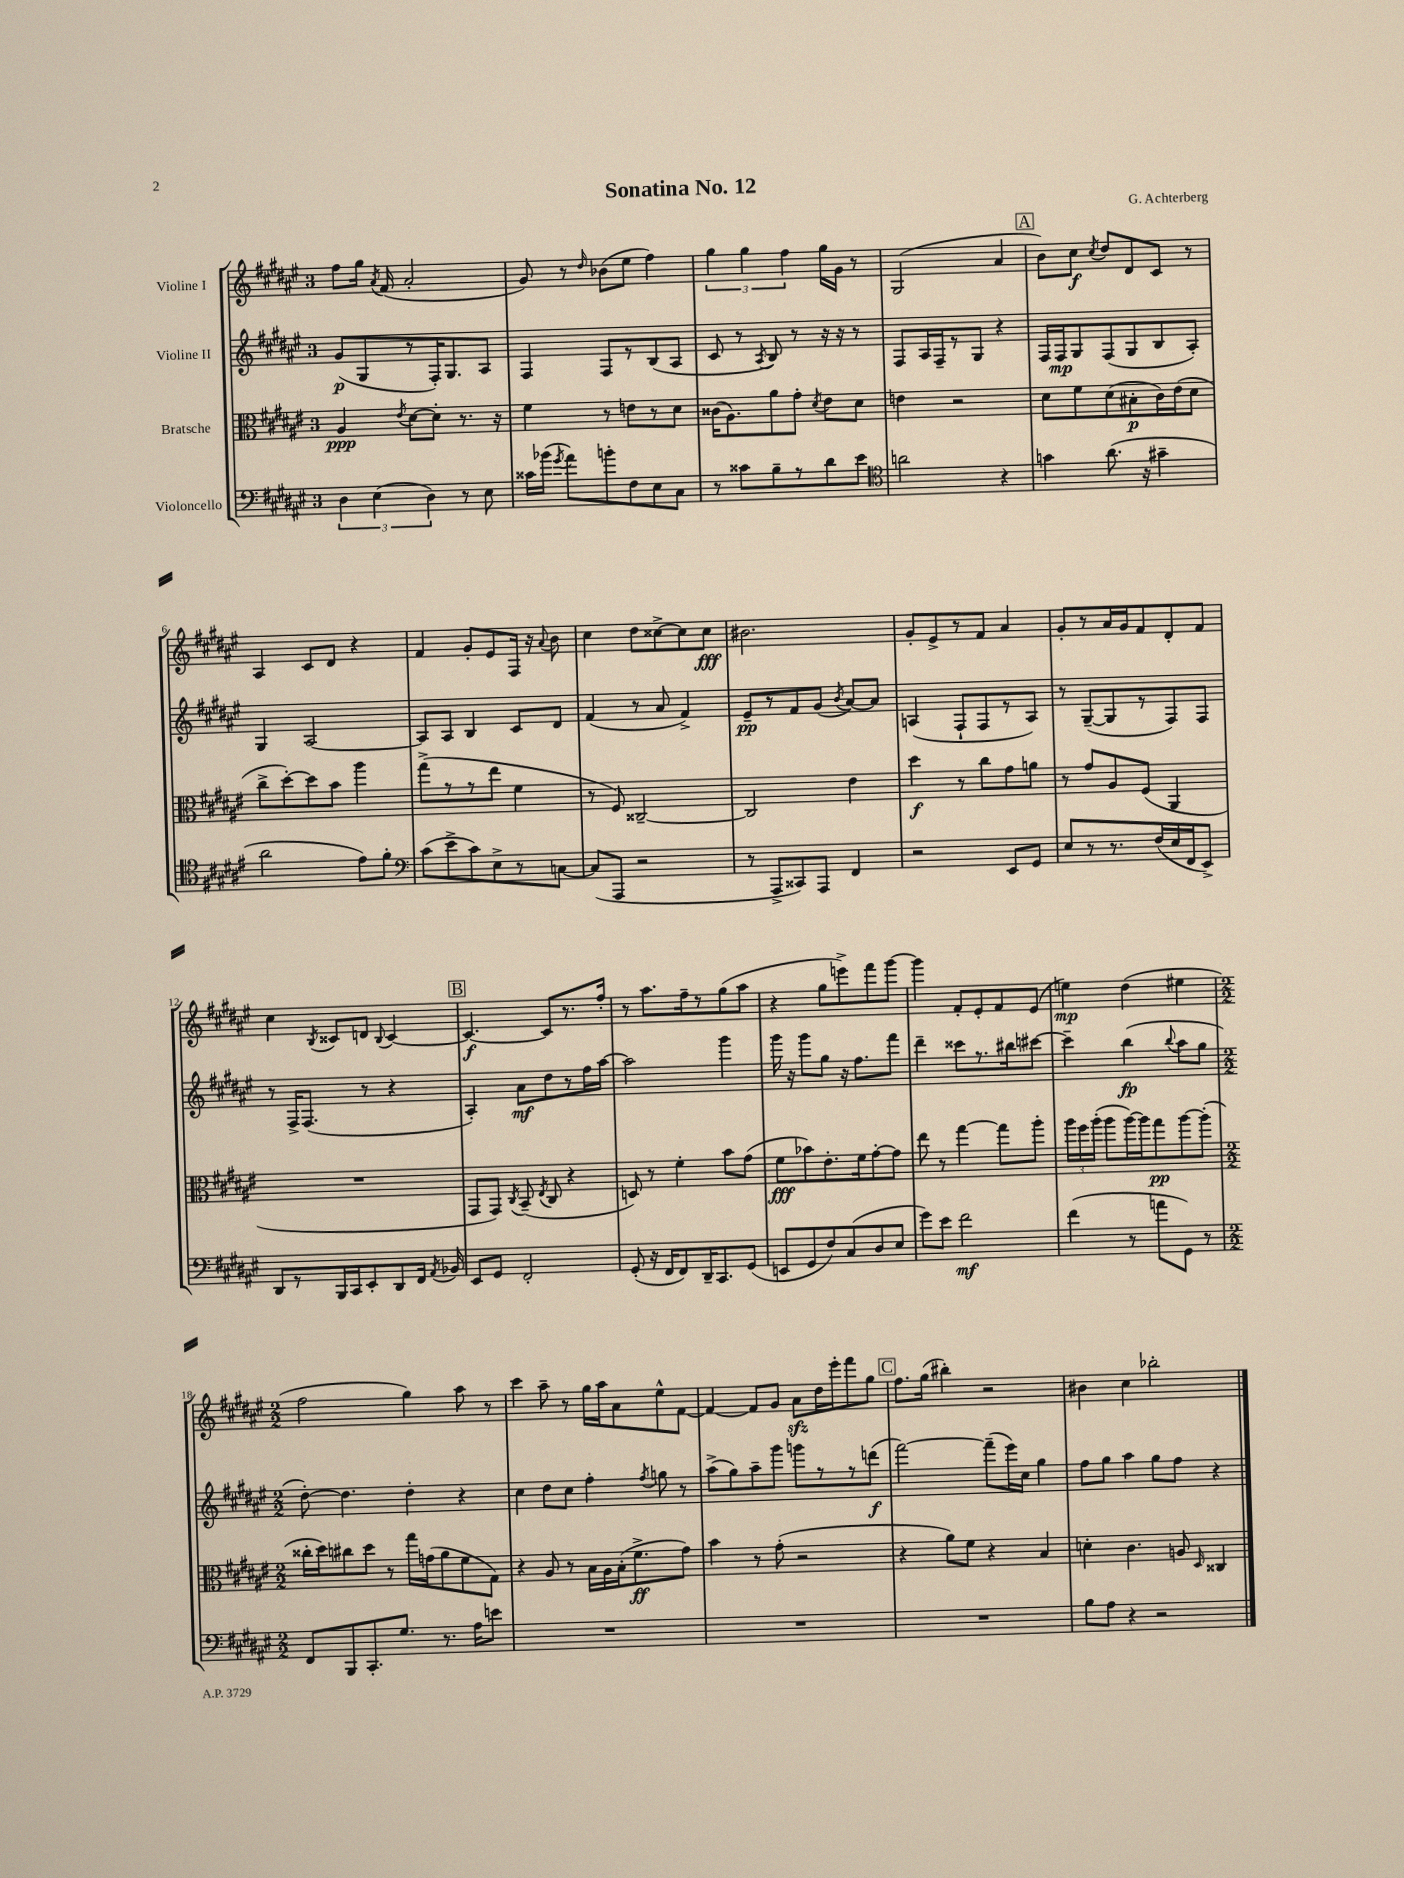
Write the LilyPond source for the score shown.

\header { title = "Sonatina No. 12" composer = "G. Achterberg" }
<<
\new StaffGroup <<
\new Staff = "s0" \with { instrumentName = "Violine I" } {
    \clef treble \key fis \major \once \override Staff.TimeSignature.style = #'single-digit \time 3/4
    \autoBeamOff fis''8[ gis''16] \acciaccatura { ais'8 } fis'16( ais'2-. |
    gis'8) r8 \grace { dis''16 } bes'8[( eis''8] fis''4) |
    \tuplet 3/2 { gis''4 gis''4 fis''4 } gis''16[ gis'16] r8 |
    gis2( ais'4 |
    \mark \markup { \box "A" } b'8[) cis''8]\f \acciaccatura { cis''8 } dis''8[ dis'8 cis'8] r8 |
    ais4 cis'8[ dis'8] r4 |
    fis'4 gis'8[-. eis'8 fis16] r16 \appoggiatura { ais'8 } b'8 |
    cis''4 dis''8[ cisis''8~-> cisis''8 cisis''8]\fff |
    bis'2. |
    gis'8[-. eis'8-> r8 fis'8] ais'4 |
    gis'8[-. r8 ais'16 gis'16 fis'8 dis'8-. fis'8] |
    cis''4 \acciaccatura { b8 } cisis'8[ d'8] \appoggiatura { b8 } cisis'4~ |
    \mark \markup { \box "B" } cisis'4.~\f cisis'8[ r8. fis''16]-. |
    r8 ais''8.[ fis''16-- r8 gis''8( ais''8] |
    r4 gis''8[ e'''8->) fis'''8 gis'''8]~ |
    gis'''4 fis'8[-. eis'8-. fis'8 eis'8]( |
    e''4\mp) dis''4( eis''4 |
    \numericTimeSignature \time 2/2 fis''2 gis''4) ais''8 r8 |
    cis'''4 ais''8-- r8 gis''16[ ais''16 ais'8 eis''8-^ fis'8]~ |
    fis'4~ fis'8[ gis'8] ais'8[\sfz dis''16 eis'''16-. fis'''8 gis''8] |
    \mark \markup { \box "C" } fis''8.[ gis''16]( bis''4-.) r2 |
    bis'4 cis''4 bes''2-. \bar "|." |
}
\new Staff = "s1" \with { instrumentName = "Violine II" } {
    \clef treble \key fis \major \once \override Staff.TimeSignature.style = #'single-digit \time 3/4
    \autoBeamOff gis'8[\p( gis8 r8 fis16-.) gis8. ais8] |
    fis4 fis8[ r8 b8( ais8] |
    cis'8 r8 \acciaccatura { ais8 } b8) r8 r16 r16 r8 |
    fis8[ ais16 fis16-- r8 gis8] r4 |
    \mark \markup { \box "A" } fis16[ fis16\mp gis8 fis8( gis8 b8 ais8]-.) |
    gis4 ais2~ |
    ais8[ ais8] b4 cis'8[ dis'8] |
    fis'4( r8 ais'8 fis'4->) |
    eis'8[--\pp r8 fis'8 gis'8]( \acciaccatura { b'8 } ais'8[~) ais'8] |
    a4( fis8[-! fis8 r8 a8]) |
    r8 gis8[~--( gis8 r8 fis8) fis8] |
    r8 fis16[-> fis8.]( r8 r4 |
    \mark \markup { \box "B" } ais4-.) ais'8[\mf dis''8 r8 fis''16 ais''16]~ |
    ais''2 gis'''4 |
    gis'''16 r16 gis'''8[ gis''8] r16 fis''8.[ fis'''8] |
    dis'''4-- cisis'''8[ r8. bis''16 cis'''8]~ |
    cis'''4-- b''4\fp( \appoggiatura { b''8 } ais''8[ gis''8] |
    \numericTimeSignature \time 2/2 dis''8~-.) dis''4. dis''4-. r4 |
    cis''4 dis''8[ cis''8] fis''4-. \acciaccatura { fis''8 } g''8 r8 |
    ais''8[->( gis''8) ais''8-- gis'''8] g'''8[ r8 r8 d'''8]\f( |
    \mark \markup { \box "C" } fis'''2~) fis'''8[--( eis'''16) cis''16] gis''4 |
    fis''8[ gis''8] ais''4 gis''8[ fis''8] r4 \bar "|." |
}
\new Staff = "s2" \with { instrumentName = "Bratsche" } {
    \clef alto \key fis \major \once \override Staff.TimeSignature.style = #'single-digit \time 3/4
    \autoBeamOff ais4\ppp \acciaccatura { eis'8 } dis'8[~ dis'8]-. r8. r16 |
    fis'4 r8 e'8[ r8 dis'8] |
    cisis'16[( ais8.) ais'8 gis'8]-. \acciaccatura { dis'8 } eis'8[ dis'8] |
    e'4 r2 |
    \mark \markup { \box "A" } dis'8[ fis'8 dis'8( bis8-.\p cis'16) eis'16( dis'8] |
    cis''8[-> dis''8~-.) dis''8 b'8] ais''4 |
    gis''8[->( r8 r8 eis''8] fis'4 |
    r8 fis8) cisis2~-- |
    cisis2 eis'4 |
    dis''4\f r8 cis''8[ gis'8 a'8] |
    r8 gis'8[ ais8 fis8]( ais,4 |
    R2. |
    \mark \markup { \box "B" } gis,8[ gis,8]) \acciaccatura { cis8 } b,8--( \acciaccatura { eis8 } cis8 r4 |
    d8) r8 fis'4-. b'8[ gis'8]( |
    fis'8[\fff bes'8) eis'8.-. fis'16 gis'8~-. gis'8] |
    eis''8 r8 gis''4~ gis''8[ ais''8]-. |
    \tuplet 3/2 { ais''16[ fis''16 ais''16]-.( } ais''8[ ais''16~) ais''16 gis''8\pp ais''8~ ais''8]-.( |
    \numericTimeSignature \time 2/2 cisis''16[-. dis''16) cis''8 dis''8] r8 gis''16[ g'16( ais'8 fis'8 gis8]) |
    r4 ais8 r8 b16[ ais16 b16-.( fis'8.->\ff gis'8]) |
    b'4 r8 gis'8-.( r2 |
    \mark \markup { \box "C" } r4 ais'8[) fis'8] r4 b4 |
    d'4-. cis'4. a8 \grace { dis16 } cisis4 \bar "|." |
}
\new Staff = "s3" \with { instrumentName = "Violoncello" } {
    \clef bass \key fis \major \once \override Staff.TimeSignature.style = #'single-digit \time 3/4
    \autoBeamOff \tuplet 3/2 { dis4 eis4( dis4) } r8 eis8 |
    cisis'16[ bes'16]( \acciaccatura { gis'8 } ais'8[) b'8-. fis8 eis8 cis8] |
    r8 cisis'8[ b8-- r8 dis'8 eis'8] |
    \clef tenor a'2 r4 |
    \mark \markup { \box "A" } g'4 ais'8.( r16 gis'4-- |
    ais'2 eis'8[) fis'8]-. |
    \clef bass cis'8[( eis'8-> cis'8) eis8-> r8 c8]~ |
    c8[( ais,,8] r2 |
    r8 ais,,8[-> cisis,8) ais,,8] fis,4 |
    r2 eis,8[ gis,8] |
    eis8[ r8 r8. fis16( eis16 fis,16 eis,8]->) |
    dis,8[ r8 b,,16 cis,16 eis,8-. dis,8 fis,16] \acciaccatura { ais,8 } bes,16 |
    \mark \markup { \box "B" } eis,8[ gis,8] fis,2-. |
    gis,8-.( r16 fis,16[ fis,8) dis,16-- cis,8. gis,8]( |
    e,8[ gis,8 fis8) cis8( dis8 eis8] |
    gis'8[) eis'8] fis'2\mf |
    fis'4( r8 a'8[ gis,8]) r8 |
    \numericTimeSignature \time 2/2 fis,8[ b,,8 cis,8.-. gis8.] r8. ais16[ e'8] |
    R1 |
    R1 |
    \mark \markup { \box "C" } R1 |
    b8[ ais8] r4 r2 \bar "|." |
}
>>
>>
